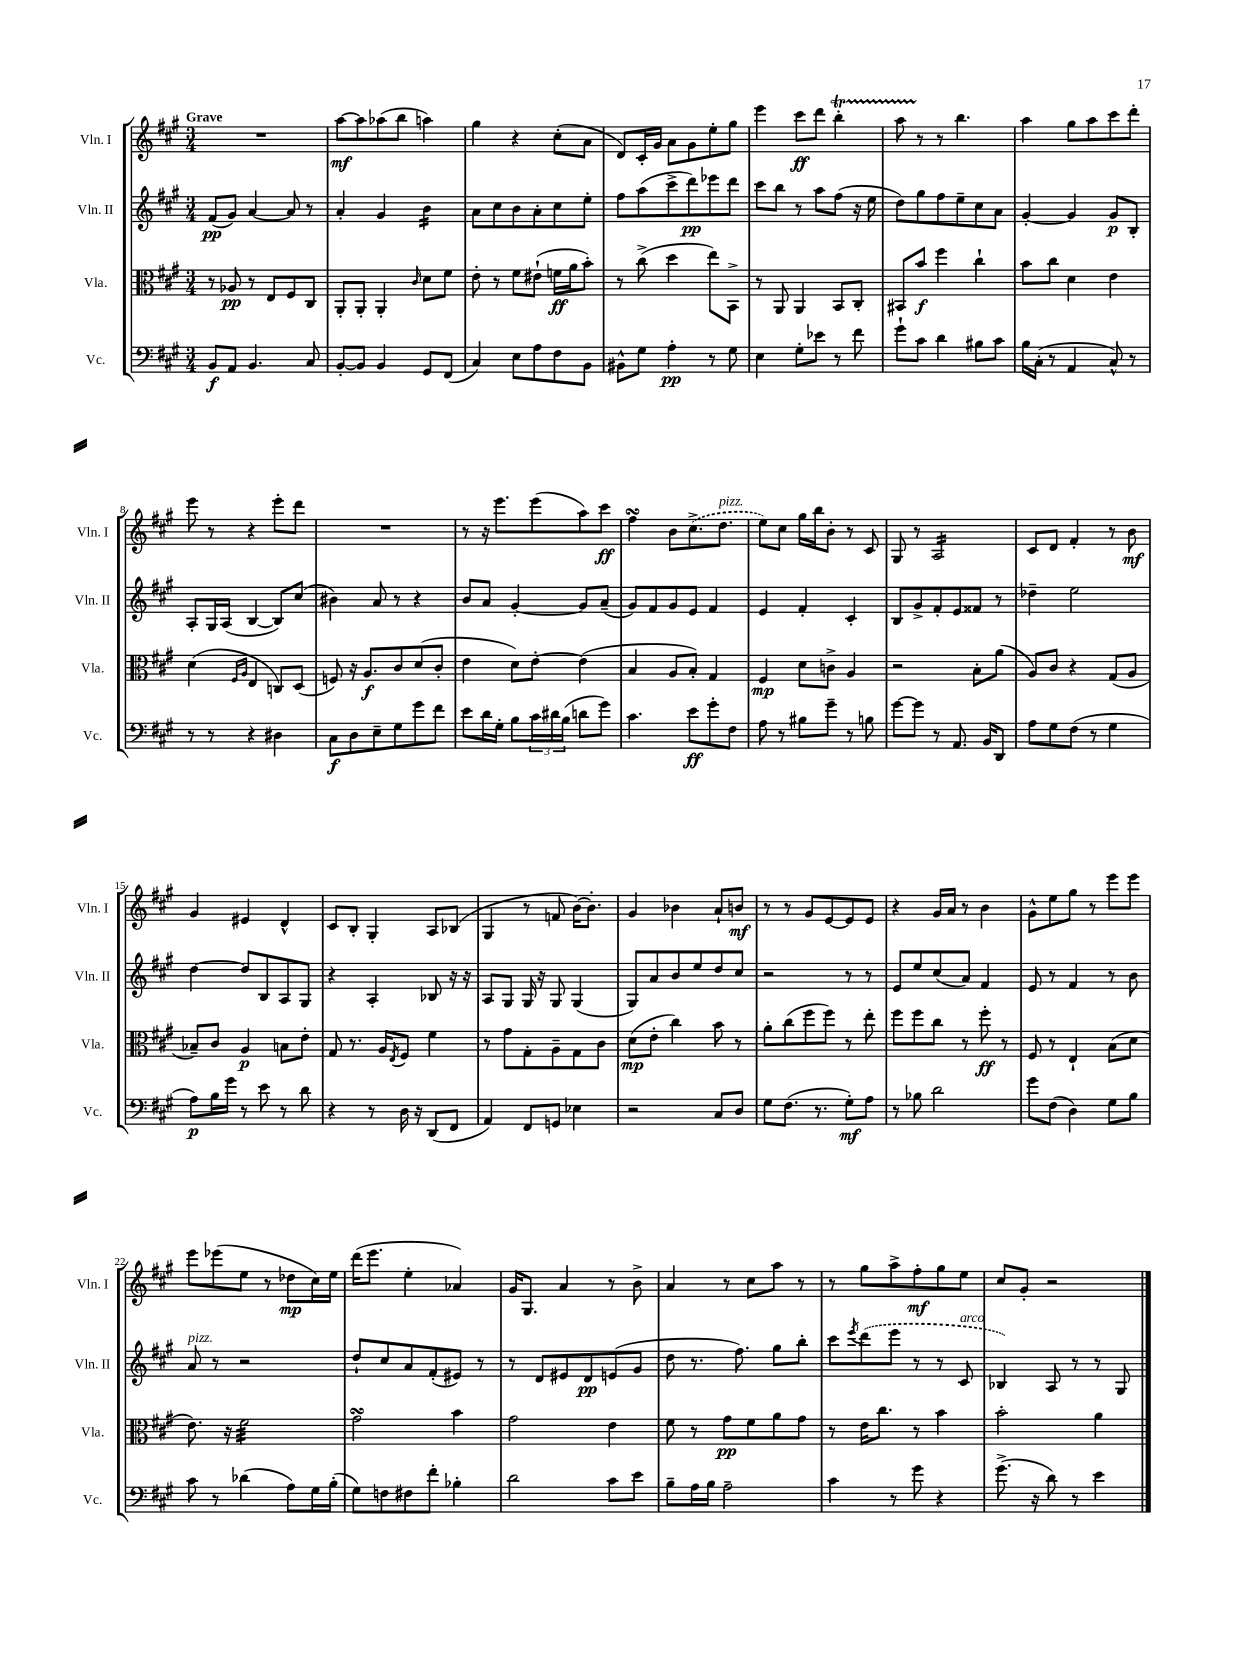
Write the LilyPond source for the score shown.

<<
\new StaffGroup <<
\new Staff = "s0" \with { instrumentName = "Vln. I" shortInstrumentName = "Vln. I" } {
    \clef treble \key a \major \numericTimeSignature \time 3/4 \tempo "Grave"
    R2. |
    a''8~\mf a''8 aes''8( b''8 a''4) |
    gis''4 r4 cis''8-.( a'8 |
    d'8) cis'16-. gis'16 a'8 gis'8 e''8-. gis''8 |
    e'''4 cis'''8\ff d'''8 b''4-.\startTrillSpan |
    a''8 r8\stopTrillSpan r8 b''4. |
    a''4 gis''8 a''8 cis'''8 d'''8-. |
    e'''8 r8 r4 e'''8-. d'''8 |
    R2. |
    r8 r16 e'''8. e'''8( a''8) cis'''8\ff |
    fis''4\turn b'8 \once \slurDashed cis''8.->( d''8.^\markup { \italic "pizz." } |
    e''8) cis''8 gis''16 b''16 b'8-. r8 cis'8 |
    gis8 r8 a2:16 |
    cis'8 d'8 fis'4-. r8 b'8\mf |
    gis'4 eis'4 d'4-^ |
    cis'8 b8-. gis4-. a8 bes8( |
    gis4 r8 f'8 b'16~) b'8.-. |
    gis'4 bes'4 a'8-! b'8\mf |
    r8 r8 gis'8 e'8~ e'8 e'8 |
    r4 gis'16 a'16 r8 b'4 |
    gis'8-^ e''8 gis''8 r8 e'''8 e'''8 |
    e'''8 ees'''8( e''8 r8 des''8\mp cis''16) e''16 |
    d'''16( e'''8. e''4-. aes'4) |
    gis'16 gis8. a'4 r8 b'8-> |
    a'4 r8 cis''8 a''8 r8 |
    r8 gis''8 a''8-> fis''8-.\mf gis''8 e''8 |
    cis''8 gis'8-. r2 \bar "|." |
}
\new Staff = "s1" \with { instrumentName = "Vln. II" shortInstrumentName = "Vln. II" } {
    \clef treble \key a \major \numericTimeSignature \time 3/4
    fis'8\pp( gis'8) a'4~ a'8 r8 |
    a'4-. gis'4 b'4:16 |
    a'8 cis''8 b'8 a'8-. cis''8 e''8-. |
    fis''8 a''8( cis'''8-> d'''8\pp) ees'''8 d'''8 |
    cis'''8 b''8 r8 a''8 fis''8( r16 e''16 |
    d''8) gis''8 fis''8 e''8-- cis''8 a'8 |
    gis'4~-. gis'4 gis'8\p b8-. |
    a8-. gis16 a16( b4~ b8) cis''8( |
    bis'4) a'8 r8 r4 |
    b'8 a'8 gis'4~-. gis'8 a'8--( |
    gis'8) fis'8 gis'8 e'8 fis'4 |
    e'4 fis'4-. cis'4-. |
    b8 gis'8-> fis'8-. e'8 fisis'8 r8 |
    des''4-- e''2 |
    d''4~ d''8 b8 a8 gis8 |
    r4 a4-. bes8 r16 r16 |
    a8 gis8 gis16 r16 gis8 gis4( |
    gis8) a'8 b'8 e''8 d''8 cis''8 |
    r2 r8 r8 |
    e'8 e''8 cis''8( a'8) fis'4 |
    e'8 r8 fis'4 r8 b'8 |
    a'8^\markup { \italic "pizz." } r8 r2 |
    d''8-! cis''8 a'8 fis'8-.( eis'8) r8 |
    r8 d'8 eis'8 d'8\pp e'8( gis'8 |
    d''8 r8. fis''8.) gis''8 b''8-. |
    cis'''8 \acciaccatura { e'''8 } \once \slurDashed d'''8( e'''8 r8 r8 cis'8^\markup { \italic "arco" } |
    bes4) a8 r8 r8 gis8 \bar "|." |
}
\new Staff = "s2" \with { instrumentName = "Vla." shortInstrumentName = "Vla." } {
    \clef alto \key a \major \numericTimeSignature \time 3/4
    r8 aes8\pp r8 e8 fis8 cis8 |
    a,8-. a,8-. a,4-. \grace { cis'16 } d'8 fis'8 |
    e'8-. r8 fis'8 eis'8-!( f'16\ff a'16 b'8-.) |
    r8 cis''8->( d''4 e''8) b,8-> |
    r8 a,8 a,4 b,8 cis8-. |
    bis,8 b'8\f fis''4 cis''4-! |
    b'8 cis''8 d'4 e'4 |
    d'4( \grace { fis16 a16 } e4 c8) d8( |
    f8) r16 a8.\f cis'8 d'8( cis'8-. |
    e'4 d'8) e'8~-. e'4( |
    b4 a8 b8-.) gis4 |
    fis4\mp d'8 c'8-> a4 |
    r2 b8-. a'8( |
    a8) cis'8 r4 gis8( a8 |
    bes8--) cis'8 a4\p b8 e'8-. |
    gis8 r8. a16 \acciaccatura { e8 } fis8 fis'4 |
    r8 gis'8 gis8-. a8-- gis8 cis'8 |
    d'8\mp( e'8-. cis''4) b'8 r8 |
    a'8-. cis''8( fis''8 fis''8) r8 e''8-. |
    fis''8 fis''8 cis''8 r8 fis''8-.\ff r8 |
    fis8 r8 e4-! b8( d'8 |
    e'8.) r16 fis'2:32 |
    gis'2\turn b'4 |
    gis'2 e'4 |
    fis'8 r8 gis'8\pp fis'8 a'8 gis'8 |
    r8 e'16 cis''8. r8 b'4 |
    b'2-. a'4 \bar "|." |
}
\new Staff = "s3" \with { instrumentName = "Vc." shortInstrumentName = "Vc." } {
    \clef bass \key a \major \numericTimeSignature \time 3/4
    b,8\f a,8 b,4. cis8 |
    b,8~-. b,8 b,4 gis,8 fis,8( |
    cis4) e8 a8 fis8 b,8 |
    bis,8-^ gis8 a4-.\pp r8 gis8 |
    e4 gis8-. ees'8 r8 fis'8 |
    gis'8-! cis'8 d'4 bis8 cis'8 |
    b16 cis16-.( r8 a,4 cis8-^) r8 |
    r8 r8 r4 dis4 |
    cis8\f d8 e8-- gis8 gis'8 fis'8 |
    e'8 d'16 gis16-. b8 \tuplet 3/2 { cis'16 dis'16 b16( } d'8 gis'8) |
    cis'4. e'8\ff gis'8-. fis8 |
    a8 r8 bis8 gis'8-- r8 b8 |
    gis'8~ gis'8 r8 a,8. b,16 d,8 |
    a8 gis8 fis8( r8 gis4 |
    a8\p) b16 gis'16 r8 e'8 r8 d'8 |
    r4 r8 d16 r16 d,8( fis,8 |
    a,4) fis,8 g,8 ees4 |
    r2 cis8 d8 |
    gis8 fis8.( r8. gis8-.\mf) a8 |
    r8 bes8 d'2 |
    gis'8 fis8( d4) gis8 b8 |
    cis'8 r8 des'4( a8) gis16 b16-.( |
    gis8) f8 fis8 fis'8-. bes4-. |
    d'2 cis'8 e'8 |
    b8-- a16 b16 a2-- |
    cis'4 r8 gis'8 r4 |
    gis'8.->( r16 d'8) r8 e'4 \bar "|." |
}
>>
>>
